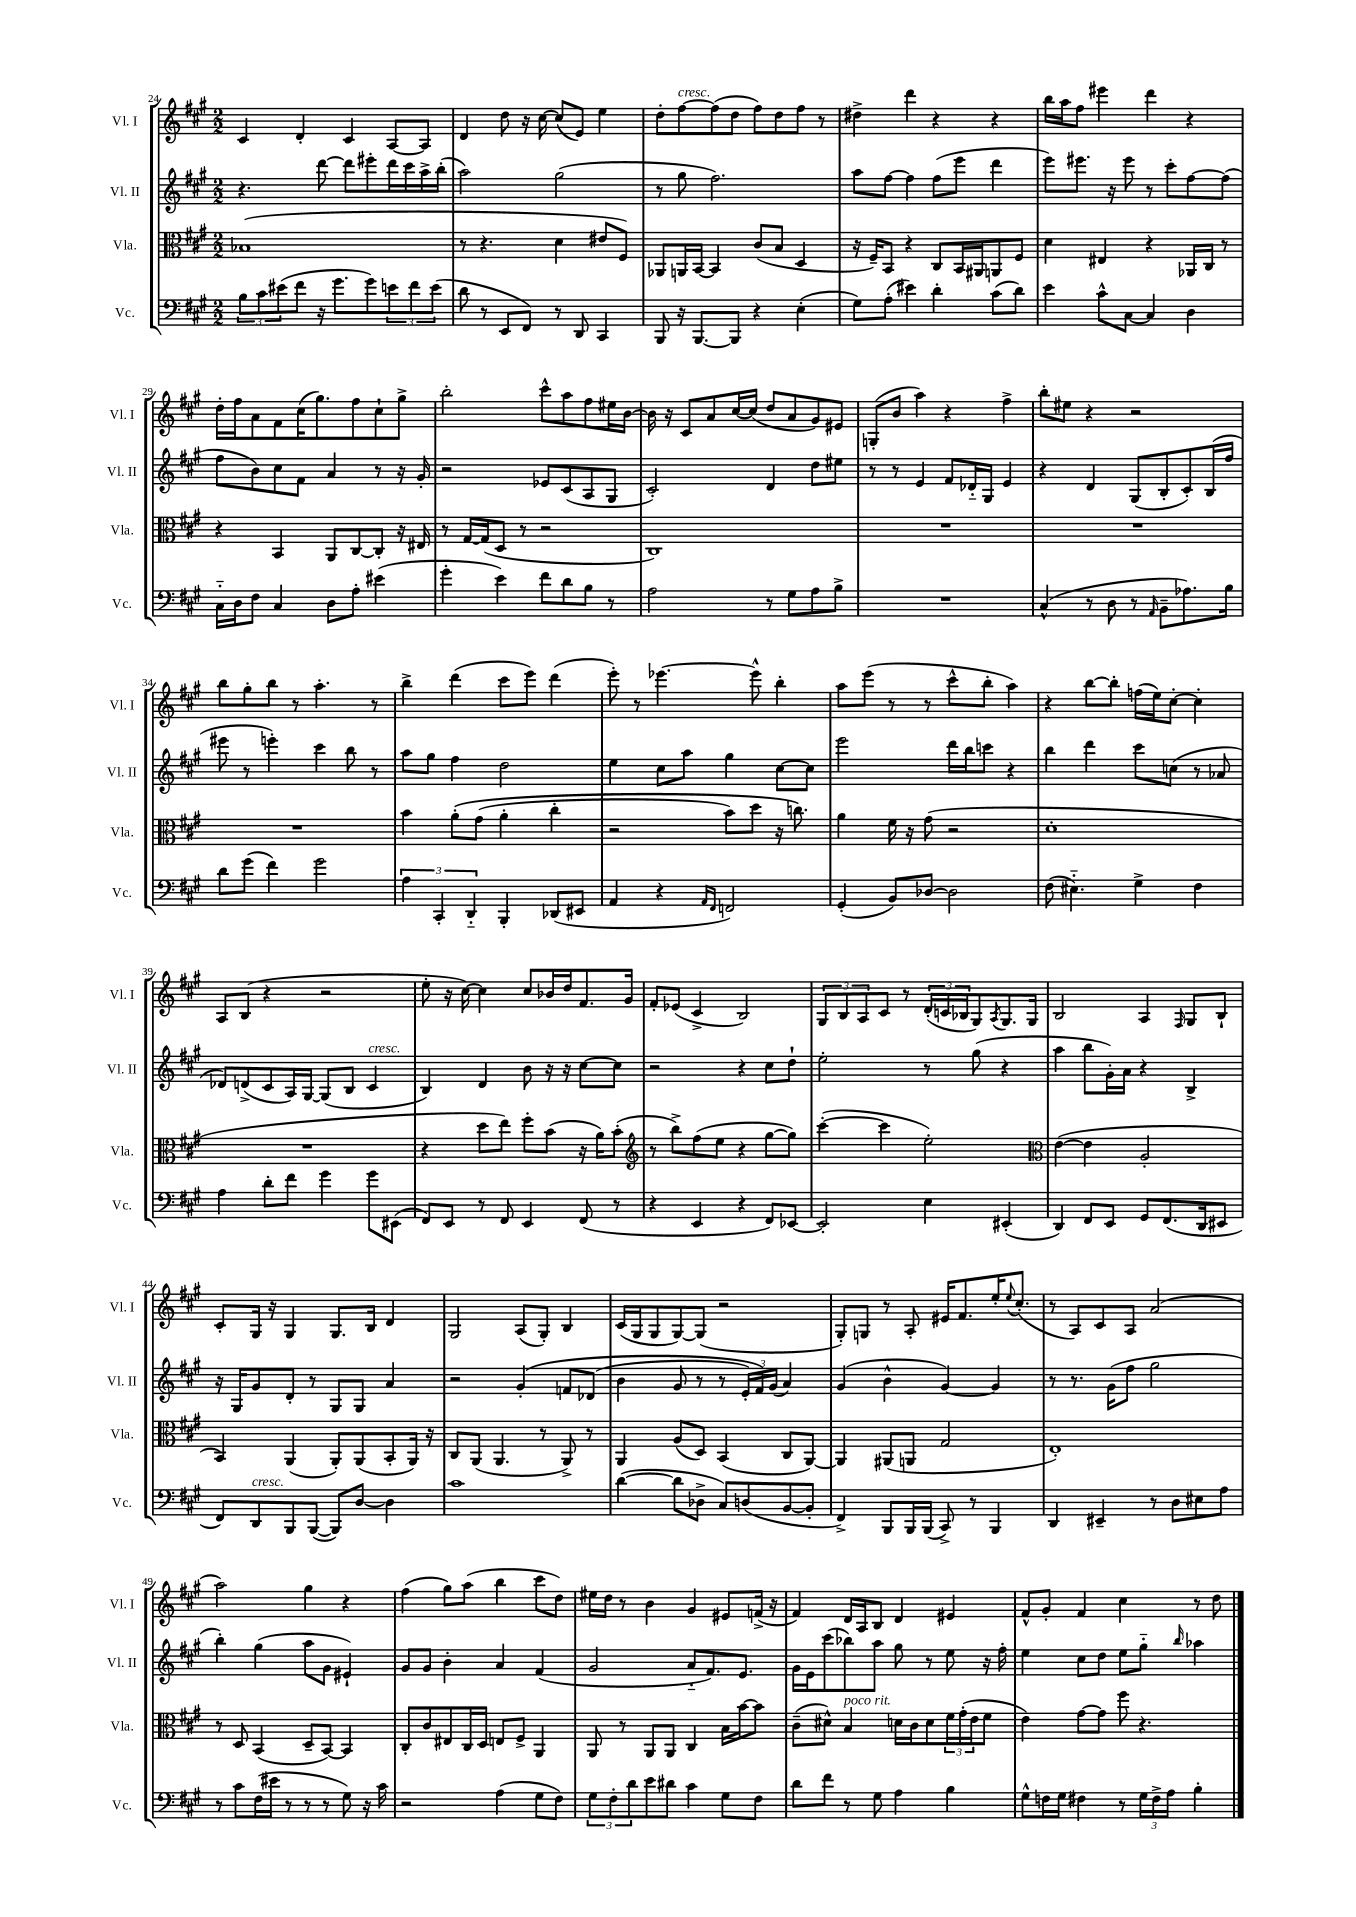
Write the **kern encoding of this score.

**kern	**kern	**kern	**kern
*staff4	*staff3	*staff2	*staff1
*clefF4	*clefC3	*clefG2	*clefG2
*k[f#c#g#]	*k[f#c#g#]	*k[f#c#g#]	*k[f#c#g#]
*M2/2	*M2/2	*M2/2	*M2/2
12B\L	(1B-	4.r	4c#/
12c#\	.	.	.
(12e#\	.	.	.
8f#\J	.	.	4d'/
16r	.	[8ddd\	.
8.g#\L	.	.	.
.	.	8ddd\]L	4c#/
8g#\)	.	8eee#'\	.
12e\	.	16ddd\L	[8A/L
.	.	16ccc#\	.
12f#\	.	.	.
.	.	16aa^\	8A/]J
(12e\J	.	.	.
.	.	(16bb'\JJ	.
=	=	=	=
8d\	8r	2aa\)	4d/
8r	4.r	.	.
8EE/L	.	.	8dd\
8FF#/J)	.	.	16r
.	.	.	[16cc#\
8r	4d\	(2gg#\	(8cc#/]L
8DD/	.	.	8e/J)
4CC#/	8e#/L	.	4ee\
.	8F#/J)	.	.
=	=	=	=
8BBB/	8AA-/L	8r	8dd'\L
16r	16AA/L	8gg#\	[8ff#\
[8.BBB/L	[16BB/JJ	.	.
.	4BB/]	2.ff#\)	(8ff#\]
8BBB/]J	.	.	8dd\J
4r	(8c#/L	.	8ff#\L)
.	8B/J	.	8dd\
(4E'\	4D/	.	8ff#\J
.	.	.	8r
=	=	=	=
8G#\L)	16r	8aa\L	4dd#^\
.	16F#~/LK)	.	.
(8A'\J	8BB/J	[8ff#\J	.
4e#\)	4r	4ff#\]	4ddd\
4d'\	8C#/L	(8ff#\L	4r
.	16BB/L	8eee\J	.
.	16AA#/J	.	.
(8c#\L	8AA/	4ddd\	4r
8d\J)	8F#/J	.	.
=	=	=	=
4e\	4d\	8eee\L)	16bb\LL
.	.	.	16aa\J
.	.	8.eee#\J	8ff#\J
8c#^^\L	4E#/	.	4eee#\
.	.	16r	.
[8C#\J	.	8eee#\	.
4C#/]	4r	8r	4ddd\
.	.	8ccc#'\L	.
4D\	16AA-/LL	[8ff#\	4r
.	16C#/JJ	.	.
.	8r	(8ff#\]J	.
=	=	=	=
16C#'~\LL	4r	8ff#\L	16dd'\LL
16D\J	.	.	16ff#\J
8F#\J	.	8b\)	8a\
4C#/	4BB/	8cc#\	8f#\
.	.	8f#\J	(16cc#\K
.	.	.	8.gg#\)
8D\L	8AA/L	4a/	.
8A'\J	[8C#/	.	8ff#\
(4e#\	8C#'/]J	8r	8cc#`\
.	16r	16r	8gg#^\J
.	16E#/	16g#'/	.
=	=	=	=
4g#'\	8r	2r	2bb'\
.	[16G#/LL	.	.
.	(16G#/]J	.	.
4e\)	8D/J	.	.
.	8r	.	.
8f#\L	2r	8e-/L	8ccc#^^\L
8d\	.	(8c#/	8aa\
8B\J	.	8A/	8ff#\
8r	.	8G#/J	16ee#\L
.	.	.	[16b\JJ
=	=	=	=
2A\	1C#)	2c#'/)	16b\]
.	.	.	16r
.	.	.	8c#/L
.	.	.	8a/
.	.	.	[16cc#/L
.	.	.	(16cc#/]JJ
8r	.	4d/	8dd/L
8G#\L	.	.	8a/
8A\	.	8dd\L	8g#/)
8B^\J	.	8ee#\J	8e#/J
=	=	=	=
1r	1r	8r	(8G'/L
.	.	8r	8b/J
.	.	4e/	4aa\)
.	.	8f#/L	4r
.	.	16d-'~/L	.
.	.	16G#/JJ	.
.	.	4e/	4ff#^\
=	=	=	=
(4C#^^/	1r	4r	8bb'\L
.	.	.	8ee#\J
8r	.	4d/	4r
8D\	.	.	.
8r	.	(8G#/L	2r
16qqAA/	.	.	.
8BB~\L	.	8B'/	.
8.A-\)	.	8c#'/)	.
.	.	(16B/L	.
16B\Jk	.	16ff#/JJ	.
=	=	=	=
8d\L	1r	8eee#\	8bb\L
(8g#\J	.	8r	8gg#'\
4f#\)	.	4eee'\)	8bb\J
.	.	.	8r
2g#\	.	4ccc#\	4.aa'\
.	.	8bb\	.
.	.	8r	8r
=	=	=	=
6A\	4b\	8aa\L	4bb^\
.	.	8gg#\J	.
6CC#'/	.	.	.
.	&(8a'\L	4ff#\	(4ddd\
6DD'~/	.	.	.
.	(8g#\J	.	.
4BBB'/	4a'\	2dd\	8ccc#\L
.	.	.	8eee\J)
(8DD-/L	4cc#'\	.	(4ddd\
8EE#/J	.	.	.
=	=	=	=
4AA/	2r	4ee\	8eee'\)
.	.	.	8r
4r	.	8cc#\L	[4.eee-\
.	.	8aa\J	.
16qqAA/LL	.	.	.
16qqFF#/JJ	.	.	.
2FF/)	8b\L)	4gg#\	.
.	8dd\J	.	8eee-^^\]
.	16r	[8cc#\L	4bb'\
.	8.cc\&)	.	.
.	.	8cc#\]J	.
=	=	=	=
(4GG#'/	4a\	2eee\	8aa\L
.	.	.	(8eee\J
8BB/L)	16f#\	.	8r
.	16r	.	.
[8D-/J	(8g#\	.	8r
2D-\]	2r	16ddd\LL	8ccc#^^\L
.	.	16bb\J	.
.	.	8ccc\J	8bb'\J
.	.	4r	4aa\)
=	=	=	=
(8F#\	1d'	4bb\	4r
4.E#'~\)	.	.	.
.	.	4ddd\	[8bb\L
.	.	.	8bb'\]J
4G#^\	.	8ccc#\L	(16ff\LL
.	.	.	16ee\J)
.	.	(8cc\J	[8cc#'\J
4F#\	.	8r	4cc#'\]
.	.	8a-/	.
=	=	=	=
4A\	1r	8d-/L)	8A/L
.	.	(8d^/	(8B/J
8d'\L	.	8c#/	4r
8f#\J	.	16A/L)	.
.	.	[16G#/JJ	.
4g#\	.	(8G#/]L	2r
.	.	8B/J	.
8g#\L	.	4c#/	.
(8EE#\J	.	.	.
=	=	=	=
8FF#/L)	4r	4B/)	8ee'\
8EE/J	.	.	16r
.	.	.	[16cc#\)
8r	8dd\L	4d/	4cc#\]
8FF#/	8ee\J)	.	.
4EE/	8ff#'\L	8b\	8cc#/L
.	(8b\J	16r	16b-/L
.	.	16r	16dd/J
(8FF#/	16r	[8cc#\L	8.f#/
.	16a\LK)	.	.
8r	(8b'\J	8cc#\]J	.
.	.	.	16g#/Jk
=	=	=	=
*	*clefG2	*	*
4r	8r	2r	8f#'/L
.	8bb^\L)	.	(8e-/J
4EE/	(8ff#\	.	4c#^/
.	8ee\J	.	.
4r	4r	4r	2B/)
8FF#/L)	[8gg#\L	8cc#\L	.
[8EE-/J	8gg#\]J)	8dd`\J	.
=	=	=	=
2EE-'/]	([4ccc#'\	2ee'\	12G#/L
.	.	.	12B/
.	.	.	12A/
.	4ccc#\]	.	8c#/J
.	.	.	8r
4E\	2ee'\)	8r	(24d'/LL
.	.	.	24c/
.	.	.	24B-/J
.	.	(8gg#\	8G#/)
.	.	.	8qA/
(4EE#'/	.	4r	8.G#/
.	.	.	16G#/Jk
=	=	=	=
*	*clefC3	*	*
4DD/)	([4e\	4aa\	2B/
8FF#/L	4e\]	8bb\L	.
8EE/J	.	16g#'\L)	.
.	.	16a\JJ	.
8GG#/L	2A'/	4r	4A/
(8.FF#/	.	.	.
.	.	.	16qqF#/
.	.	4B^/	8G#/L
16DD/k	.	.	.
8EE#/J	.	.	8B`/J
=	=	=	=
8FF#/L)	4BB/)	16r	8c#'/L
.	.	16G#/LK	.
8DD/	.	8g#/	16G#/Jk
.	.	.	16r
8BBB/	(4AA/	8d'/J	4G#/
([8BBB/J	.	8r	.
8BBB/]L)	8AA'/L)	8G#/L	8.G#/L
[8D/J	(8AA/	8G#/J	.
.	.	.	16B/Jk
4D\]	8BB'/	4a/	4d/
.	16AA/Jk)	.	.
.	16r	.	.
=	=	=	=
1c#	8C#/L	2r	2G#/
.	(8AA/J	.	.
.	4.AA/	.	.
.	.	&(4g#'/	(8A/L
.	8r	.	8G#'/J)
.	8AA^/)	8f/L	4B/
.	8r	(8d-/J	.
=	=	=	=
([4d\	4AA/	4b\	(16c#/LL
.	.	.	16G#/J
.	.	.	8G#/
8d\]L	(8A/L	8g#/	[8G#/)
8D-^\J	8D/J)	8r	(8G#/]J
8C#/L)	(4BB/	8r	2r
(8D/	.	24e'/LL)	.
.	.	24f#/&)	.
.	.	(24g#/JJ	.
[8BB/	8C#/L	4a/)	.
8BB'/]J	[8AA/J)	.	.
=	=	=	=
4FF#^/)	4AA/]	(4g#/	8G#'/L)
.	.	.	8G/J
8BBB/L	(8AA#/L	4b^^\	8r
16BBB/L	8AA/J	.	8A'/
(16BBB/JJ	.	.	.
8CC#^/)	2G#/	[4g#/)	16e#/LK
.	.	.	8.f#/
8r	.	.	.
4BBB/	.	4g#/]	16ee'/K
.	.	.	8qqee/
.	.	.	(8.cc#'/J
=	=	=	=
4DD/	1E')	8r	8r
.	.	8.r	8A/L)
4EE#~/	.	.	8c#/
.	.	(16g#\LK	.
.	.	8ff#\J	8A/J
8r	.	2gg#\	(2a/
8D\L	.	.	.
8E#\	.	.	.
8A\J	.	.	.
=	=	=	=
8r	8r	4bb'\)	2aa\)
8c#\L	8D/	.	.
(16F#\L	(4BB/	(4gg#\	.
16e#\JJ	.	.	.
8r	.	.	.
8r	8D~/L	8aa\L	4gg#\
8r	[8BB/J)	8g#\J	.
8G#\)	4BB/]	4e#`/)	4r
16r	.	.	.
16c#\	.	.	.
=	=	=	=
2r	8C#'/L	8g#/L	(4ff#\
.	8c#/	8g#/J	.
.	8E#/	4b'\	8gg#\L)
.	16C#/L	.	(8aa\J
.	16D/JJ	.	.
(4A\	8E/L	4a/	4bb\
.	8F#^/J	.	.
8G#\L	4AA/	(4f#/	8ccc#\L
8F#\J)	.	.	8dd\J)
=	=	=	=
12G#\L	8AA/	2g#/	16ee#\LL
.	.	.	16dd\JJ
12F#'\	.	.	.
.	8r	.	8r
12d\	.	.	.
8e\	8AA/L	.	4b\
8d#\J	8AA/J	.	.
4c#\	4C#/	8a'~/L	4g#/
.	.	8.f#/)	.
8G#\L	16B\LL	.	8e#/L
.	[16b\J	8.e/J	.
8F#\J	8b\]J	.	(16f^/Jk
.	.	.	16r
=	=	=	=
8d\L	(8c#~\L	16g#\LL	4f#/)
.	.	16e\J	.
8f#\J	8d#^^\J)	(8ccc#\	.
8r	4B/	8bb-\)	16d/LL
.	.	.	16A/J
8G#\	.	8aa\J	8B/J
4A\	16d\LL	8gg#\	4d/
.	16c#\J	.	.
.	8d\	8r	.
4B\	24f#\L	8ee\	4e#/
.	(24g#'\	.	.
.	24e\J	.	.
.	8f#\J	16r	.
.	.	16ff#'\	.
=	=	=	=
8G#^^\L	4e\)	4ee\	8f#^^/L
16F\L	.	.	8g#'/J
16G#\JJ	.	.	.
4F#\	[8g#\L	8cc#\L	4f#/
.	8g#\]J	8dd\J	.
8r	8ff#\	8ee\L	4cc#\
24G#\LL	4.r	8gg#'~\J	.
24F#^\	.	.	.
24A\JJ	.	.	.
.	.	16qqbb/	.
4B'\	.	4aa-\	8r
.	.	.	8dd\
==	==	==	==
*-	*-	*-	*-
